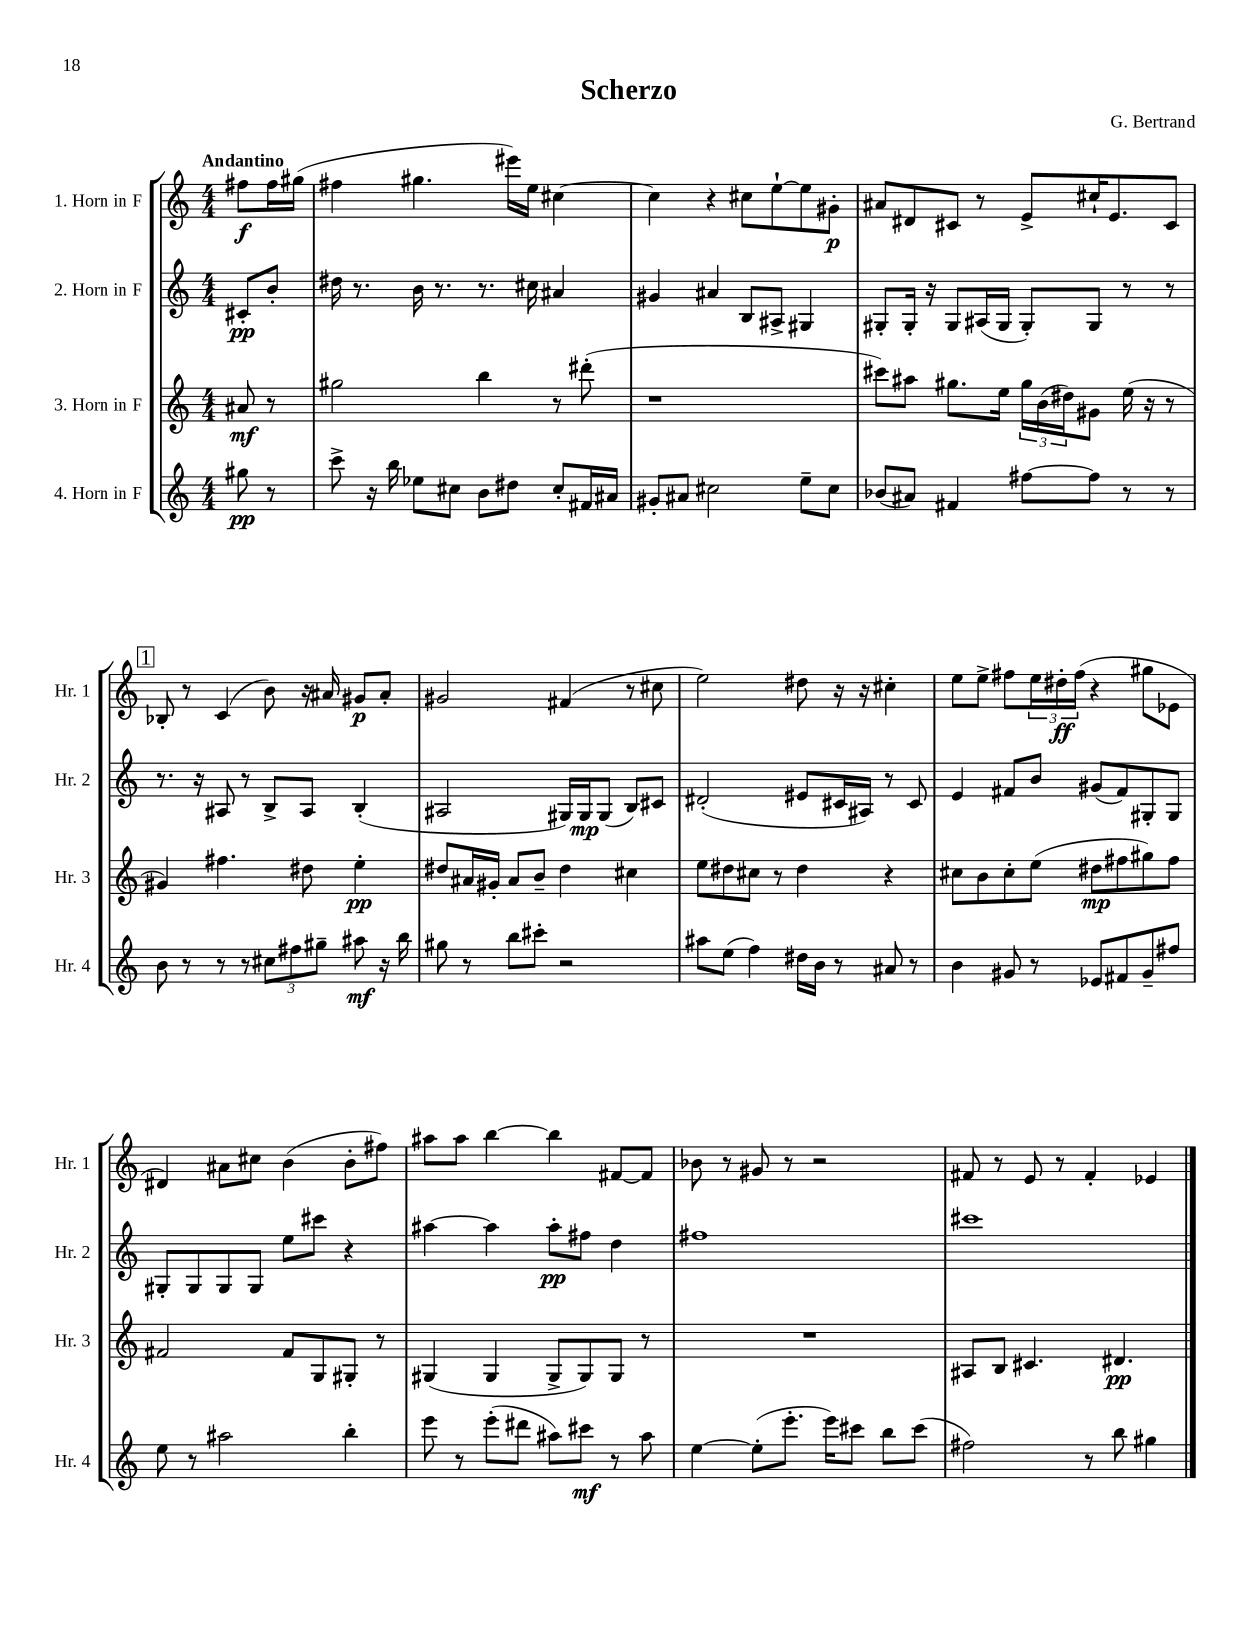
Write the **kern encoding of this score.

**kern	**kern	**kern	**kern
*staff4	*staff3	*staff2	*staff1
*clefG2	*clefG2	*clefG2	*clefG2
*k[]	*k[]	*k[]	*k[]
*M4/4	*M4/4	*M4/4	*M4/4
8gg#	8a#	8c#'	8ff#
8r	8r	8b'	16ff#
.	.	.	(16gg#
=	=	=	=
8ccc^	2gg#	16dd#	4ff#
.	.	8.r	.
16r	.	.	.
16bb	.	.	.
8ee-	.	16b	4.gg#
.	.	8.r	.
8cc#	.	.	.
8b	4bb	8.r	.
8dd#	.	.	16eee#)
.	.	16cc#	16ee
8cc#'	8r	4a#	[4cc#
16f#	(8ddd#'	.	.
16a#	.	.	.
=	=	=	=
8g#'	1r	4g#	4cc#]
8a#	.	.	.
2cc#	.	4a#	4r
.	.	8B	8cc#
.	.	8A#^	[8ee`
8ee~	.	4G#	8ee]
8cc#	.	.	8g#'
=	=	=	=
(8b-	8ccc#)	8G#'	8a#
8a#)	8aa#	16G#'	8d#
.	.	16r	.
4f#	8.gg#	8G#	8c#
.	.	(16A#	8r
.	16ee	16G#	.
[8ff#	24gg#	8G#')	8e^
.	(24b	.	.
.	24dd#)	.	.
8ff#]	8g#	8G#	16cc#`
.	.	.	8.e
8r	(16ee	8r	.
.	16r	.	.
8r	8r	8r	8c#
=	=	=	=
8b	4g#)	8.r	8B-'
8r	.	.	8r
.	.	16r	.
8r	4.ff#	8A#	(4c
8r	.	8r	.
12cc#	.	8B^	8b)
12ff#	.	.	.
.	8dd#	8A#	16r
12gg#~	.	.	.
.	.	.	16a#
8aa#	4ee'	(4B'	8g#
16r	.	.	8a#'
16bb	.	.	.
=	=	=	=
8gg#	8dd#	2A#	2g#
8r	16a#	.	.
.	16g#'	.	.
8bb	8a#	.	.
8ccc#'	8b~	.	.
2r	4dd#	16G#)	(4f#
.	.	16G#	.
.	.	(8G#	.
.	4cc#	8B)	8r
.	.	8c#	8cc#
=	=	=	=
8aa#	8ee	(2d#'	2ee)
(8ee	8dd#	.	.
4ff)	8cc#	.	.
.	8r	.	.
16dd#	4dd#	8e#	8dd#
16b	.	.	.
8r	.	16c#	16r
.	.	16A#)	16r
8a#	4r	8r	4cc#'
8r	.	8c#	.
=	=	=	=
4b	8cc#	4e	8ee
.	8b	.	8ee^
8g#	8cc#'	8f#	8ff#
8r	(8ee	8b	24ee
.	.	.	24dd#'
.	.	.	(24ff#
8e-	8dd#	(8g#	4r
8f#	8ff#	8f#)	.
8g#~	8gg#)	8G#'	8gg#
8ff#	8ff#	8G#	8e-
=	=	=	=
8ee	2f#	8G#'	4d#)
8r	.	8G#	.
2aa#	.	8G#	8a#
.	.	8G#	8cc#
.	8f#	8ee	(4b
.	8G	8ccc#	.
4bb'	8G#'	4r	8b'
.	8r	.	8ff#)
=	=	=	=
8eee	(4G#	[4aa#	8aa#
8r	.	.	8aa#
(8eee'	4G#	4aa#]	[4bb
8ddd#	.	.	.
8aa#)	8G#^	8aa#'	4bb]
8ccc#	8G#)	8ff#	.
8r	8G#	4dd	[8f#
8aa#	8r	.	8f#]
=	=	=	=
[4ee	1r	1ff#	8b-
.	.	.	8r
(8ee']	.	.	8g#
8.eee'	.	.	8r
.	.	.	2r
16eee)	.	.	.
8ccc#	.	.	.
8bb	.	.	.
(8ccc#	.	.	.
=	=	=	=
2ff#)	8A#	1ccc#	8f#
.	8B	.	8r
.	4.c#	.	8e
.	.	.	8r
8r	.	.	4f#'
8bb	4.d#	.	.
4gg#	.	.	4e-
==	==	==	==
*-	*-	*-	*-
